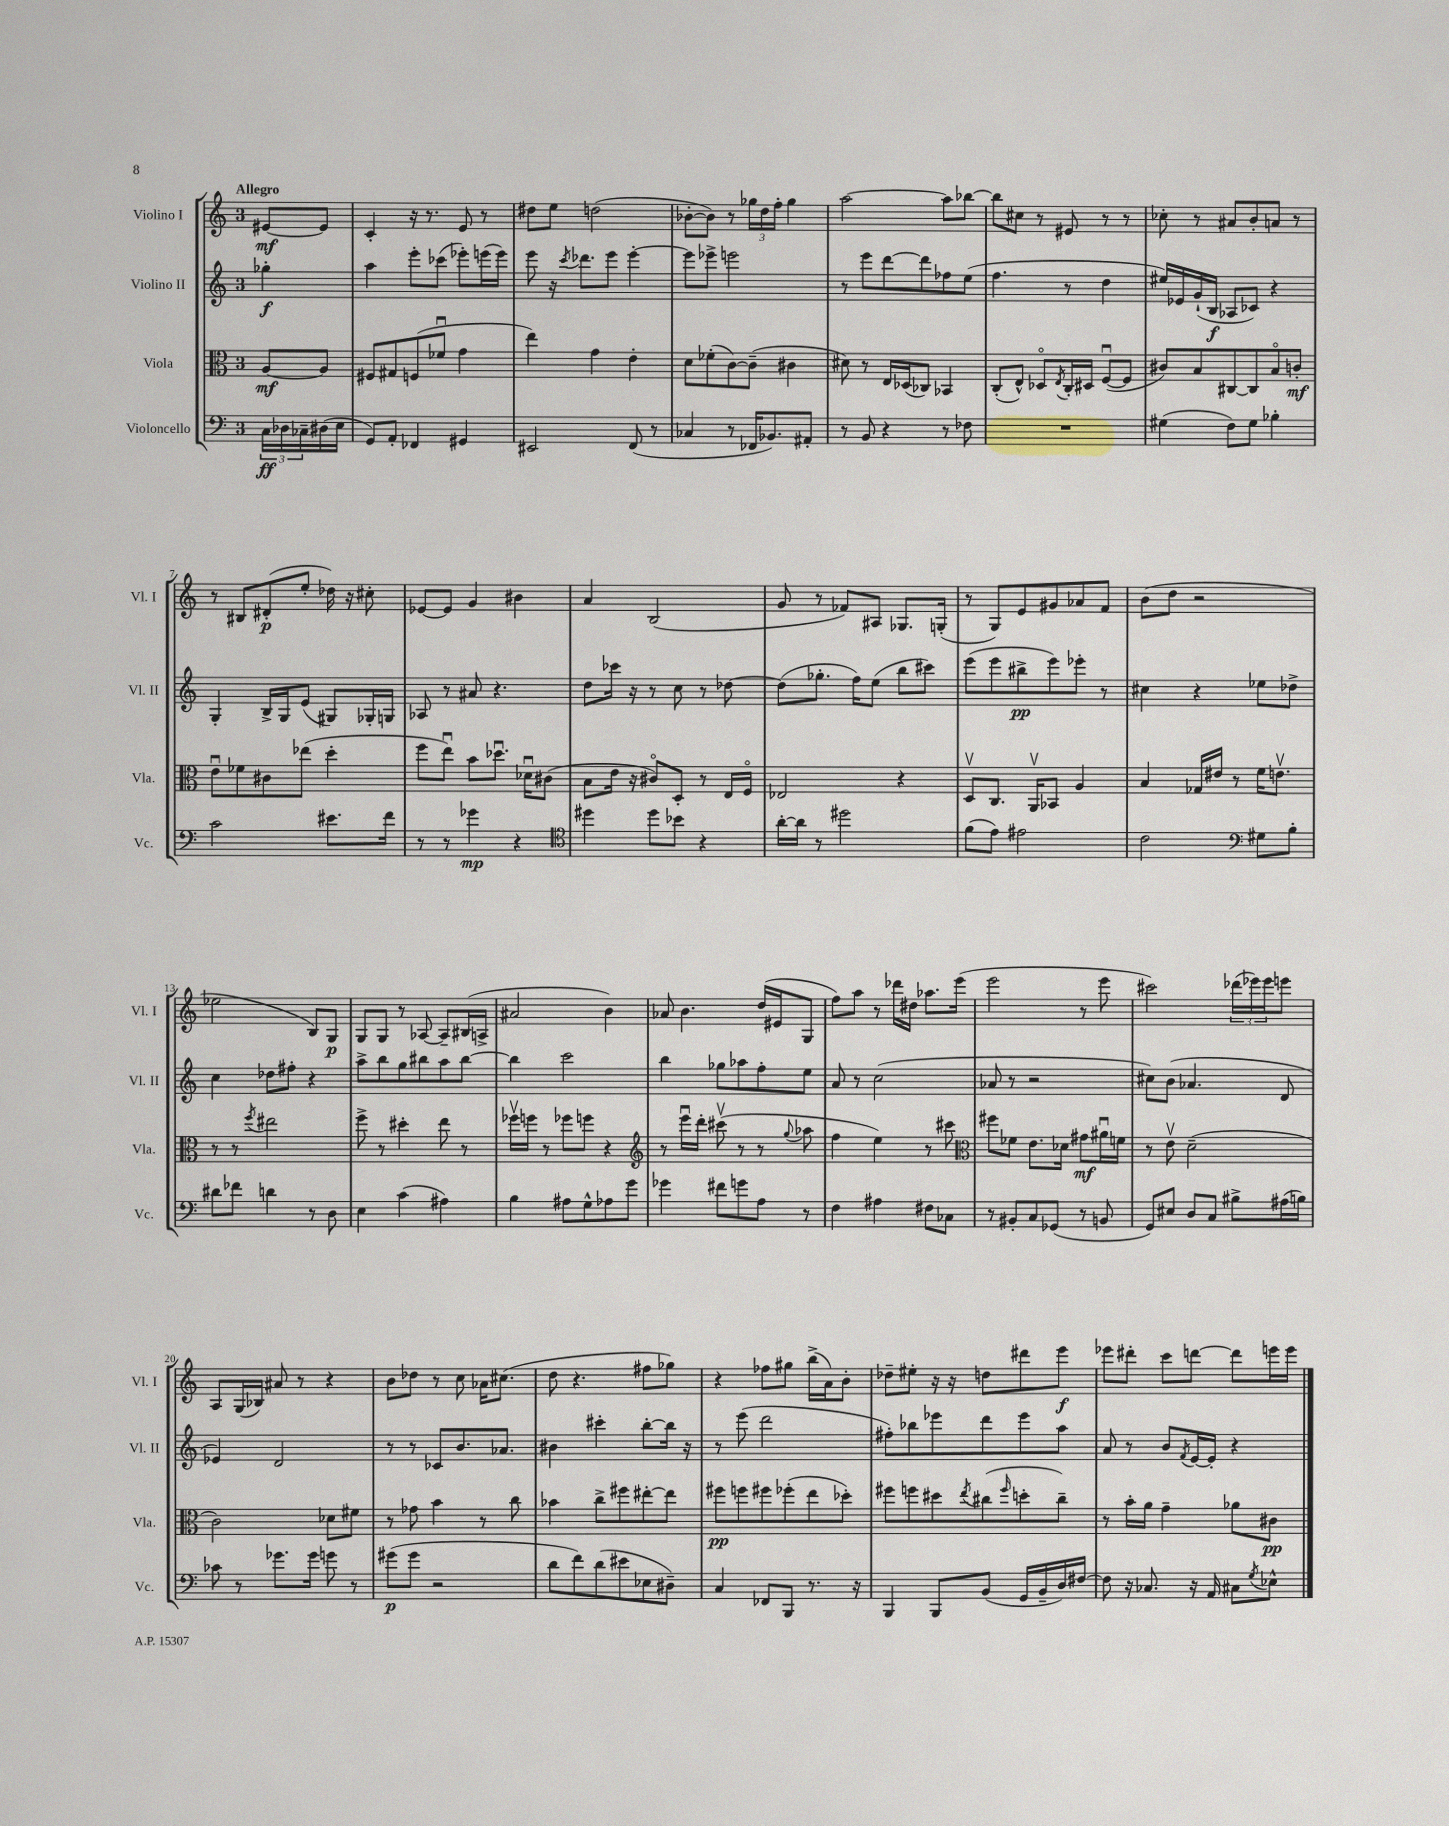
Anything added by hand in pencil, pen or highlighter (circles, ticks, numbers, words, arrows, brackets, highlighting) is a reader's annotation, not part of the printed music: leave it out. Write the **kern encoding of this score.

**kern	**kern	**kern	**kern
*staff4	*staff3	*staff2	*staff1
*clefF4	*clefC3	*clefG2	*clefG2
*k[]	*k[]	*k[]	*k[]
*M3/4	*M3/4	*M3/4	*M3/4
24C	[8A	4gg-'	[8e#
24D-	.	.	.
24C-~	.	.	.
(16D#	8A]	.	8e#]
16E	.	.	.
=	=	=	=
8GG)	8F#	4aa	4c'
8AA'	8G#	.	.
4FF-	(8F	8eee'	16r
.	.	.	8.r
.	8f-u	(8ccc-	.
4GG#	4g	8eee-')	8e
.	.	(16eee	8r
.	.	16eee)	.
=	=	=	=
2EE#	4ee)	8eee	8dd#
.	.	16r	8ee
.	.	8qccc	.
.	.	8.ddd-	.
.	4g	.	(2dd
.	.	8eee	.
(8FF	4e'	[4eee'	.
8r	.	.	.
=	=	=	=
4C-	8d	8eee]	[8b-'
.	(8f-'	8eee-^	8b-])
8r	[8c)	2eee	8r
16FF-	(8c~]	.	24gg-
.	.	.	24dd
8.BB-)	.	.	.
.	.	.	24ff'
.	4c#	.	4gg-
8AA#'	.	.	.
=	=	=	=
8r	8d#)	8r	[2aa
8BB	8r	8eee	.
4r	16E	[8ddd	.
.	(16D-	.	.
.	8C-)	8ddd]	.
8r	4BB-	8ff-	8aa]
8F-	.	(8ee	[8bb-
=	=	=	=
2.r	(8C'	4.ff	8bb-]
.	8E^^)	.	8cc#
.	8D-o	.	8r
.	8qE	.	.
.	16C'	8r	8e#
.	16D#	.	.
.	([8Fu	4dd	8r
.	8F]	.	8r
=	=	=	=
(4G#	8c#)	16ee#)	8cc-'
.	.	16e-	.
.	8B	(16g`	8r
.	.	16B	.
8F)	[8C#	8A-	8a#
8G#	8C#]	8c-)	8b'
4B-'	8Bo	4r	8a
.	8c'	.	8r
=	=	=	=
2c	8eu	4G'	8r
.	8f-	.	8B#
.	8c#	16B^	(8d#'
.	.	16G	.
.	(8ee-	(8e	8ee'
8.e#	4dd'	8G#)	16dd-)
.	.	.	16r
.	.	16G-'	8cc#'
16f	.	16G	.
=	=	=	=
8r	8ff	8A-	[8e-
8r	8eeu)	8r	8e-]
4g-	8b	8a#	4g
.	8.dd-u	4.r	.
4r	.	.	4b#
.	16d-u	.	.
.	(8c#	.	.
=	=	=	=
*clefC4	*	*	*
4dd#	8B	8dd	4a
.	16e	16ccc-	.
.	16r	16r	.
8dd#	8c#o)	8r	(2B
8b-	8D'	8cc	.
4r	8r	8r	.
.	16E	[8dd-	.
.	16Fo	.	.
=	=	=	=
[16a'	2E-	(8dd-]	8g
16a]	.	.	.
8r	.	8.gg-'	8r
2dd#	.	.	8f-)
.	.	16ff)	.
.	.	(8ee	8A#
.	4r	8bb	8.G-
.	.	8ccc#)	.
.	.	.	(16G'
=	=	=	=
(8f	8Dv	(8eee	8r
8e)	8.C	8eee	8G)
2e#	.	8bb#^	8e
.	16AAv	.	.
.	8BB-	8eee)	8g#
.	4A	8eee-'	8a-
.	.	8r	8f
=	=	=	=
2c	4B	4cc#	(8b
.	.	.	8dd
.	16G-	4r	2r
.	16e#	.	.
.	8r	.	.
*clefF4	*	*	*
8G#	16f	8ee-	.
.	8.ev	.	.
8B'	.	8dd-^	.
=	=	=	=
8d#	8r	4cc	2ee-
8f-	8r	.	.
.	8qff	.	.
4d	2ee#	8dd-	.
.	.	8ff#'	.
8r	.	4r	8B)
8D	.	.	8G
=	=	=	=
4E	8ff^	8aa^	8G
.	8r	8bb	8G
(4c	4dd#'	8gg	8r
.	.	8bb#	[8A-
4A#)	8ee	8aa	8A-~]
.	8r	[8bb#	(16B#
.	.	.	16A^
=	=	=	=
4B	16ff-v	4bb#]	2a#
.	16ff	.	.
.	8r	.	.
8A#	8ff-	2ccc	.
8G^^	8ff	.	.
8A-	4r	.	4b)
8g	.	.	.
=	=	=	=
*	*clefG2	*	*
4g-	8r	4bb	8a-
.	16eeeu	.	4.b
.	16ddd'	.	.
8f#	(8ccc#v	8gg-	.
8g	8r	8aa-	.
8A	8r	8ff'	(16dd
.	.	.	16e#
.	8qqgg	.	.
8r	8aa-	8ee	8G
=	=	=	=
4F	4ff	8a	8ff)
.	.	8r	8aa
4A#	4ee)	(2cc	8r
.	.	.	16ddd-
.	.	.	16dd#
8F#	8r	.	8.aa-
8C-	8ccc#	.	.
.	.	.	(16eee
=	=	=	=
*	*clefC3	*	*
8r	8ff#	8a-	2eee
8BB#'	8f-	8r	.
8C	8.e	2r	.
(8GG-	.	.	.
.	16d-	.	.
8r	8g#	.	8r
8BB	16a#u	.	8eee
.	16f	.	.
=	=	=	=
8GG)	8r	8cc#)	2ccc#)
8E#	8ev	(8b	.
8D	(2d~	4.a-	.
8C	.	.	.
8B#^	.	.	(24ddd-
.	.	.	24eee-)
.	.	.	24eee-
(16A#	.	8d	8eee
16B)	.	.	.
=	=	=	=
8c-	2c)	4e-)	8A
8r	.	.	(16G
.	.	.	16B-)
8.g-	.	2d	8a#
.	.	.	8r
16g-	.	.	.
8g	8d-	.	4r
8r	8f#	.	.
=	=	=	=
(8g#	8r	8r	8b
8g#	8g-	8r	8dd-
2r	4b	8c-	8r
.	.	8.b	8cc
.	8r	.	16a-
.	.	8.a-	(8.cc#
.	8cc	.	.
=	=	=	=
8d	4b-	4b#	8dd
8f)	.	.	4.r
(8d	8cc^	4ccc#'	.
8e#	8ff#	.	.
8E-	[8ee#'	[8bb'	8ff#
8D#~)	8ee#]	16bb]	8gg-)
.	.	16r	.
=	=	=	=
4C	8ff#	8r	4r
.	8ff	(8eee	.
8FF-	8ff#	2ddd	8ff-
8BBB	(8ff-'	.	8gg#
8.r	8ee	.	(16bb^
.	.	.	16a)
.	8dd-')	.	8b'
16r	.	.	.
=	=	=	=
4BBB	8ff#	8ff#')	8dd-~
.	8ff	8bb-	8ee#'
8BBB	8dd#	8eee-	16r
.	.	.	16r
.	8qee	.	.
(8BB	(8cc#	8ddd	8dd
.	16qqff	.	.
16GG	8dd'	8eee-	8ddd#
16BB~	.	.	.
16D)	8cc#~)	8aa	8eee
[16F#	.	.	.
=	=	=	=
8F#]	8r	8a	8eee-
16r	16b'	8r	8ddd#'
8.C-	16a	.	.
.	4g~	8b	8ccc
.	.	8qf	.
16r	.	[16e	[8ddd
16AA	.	16e']	.
8C#	8a-	4r	8ddd]
8qG	.	.	.
8E-^^	8c#	.	16eee
.	.	.	16eee
==	==	==	==
*-	*-	*-	*-
